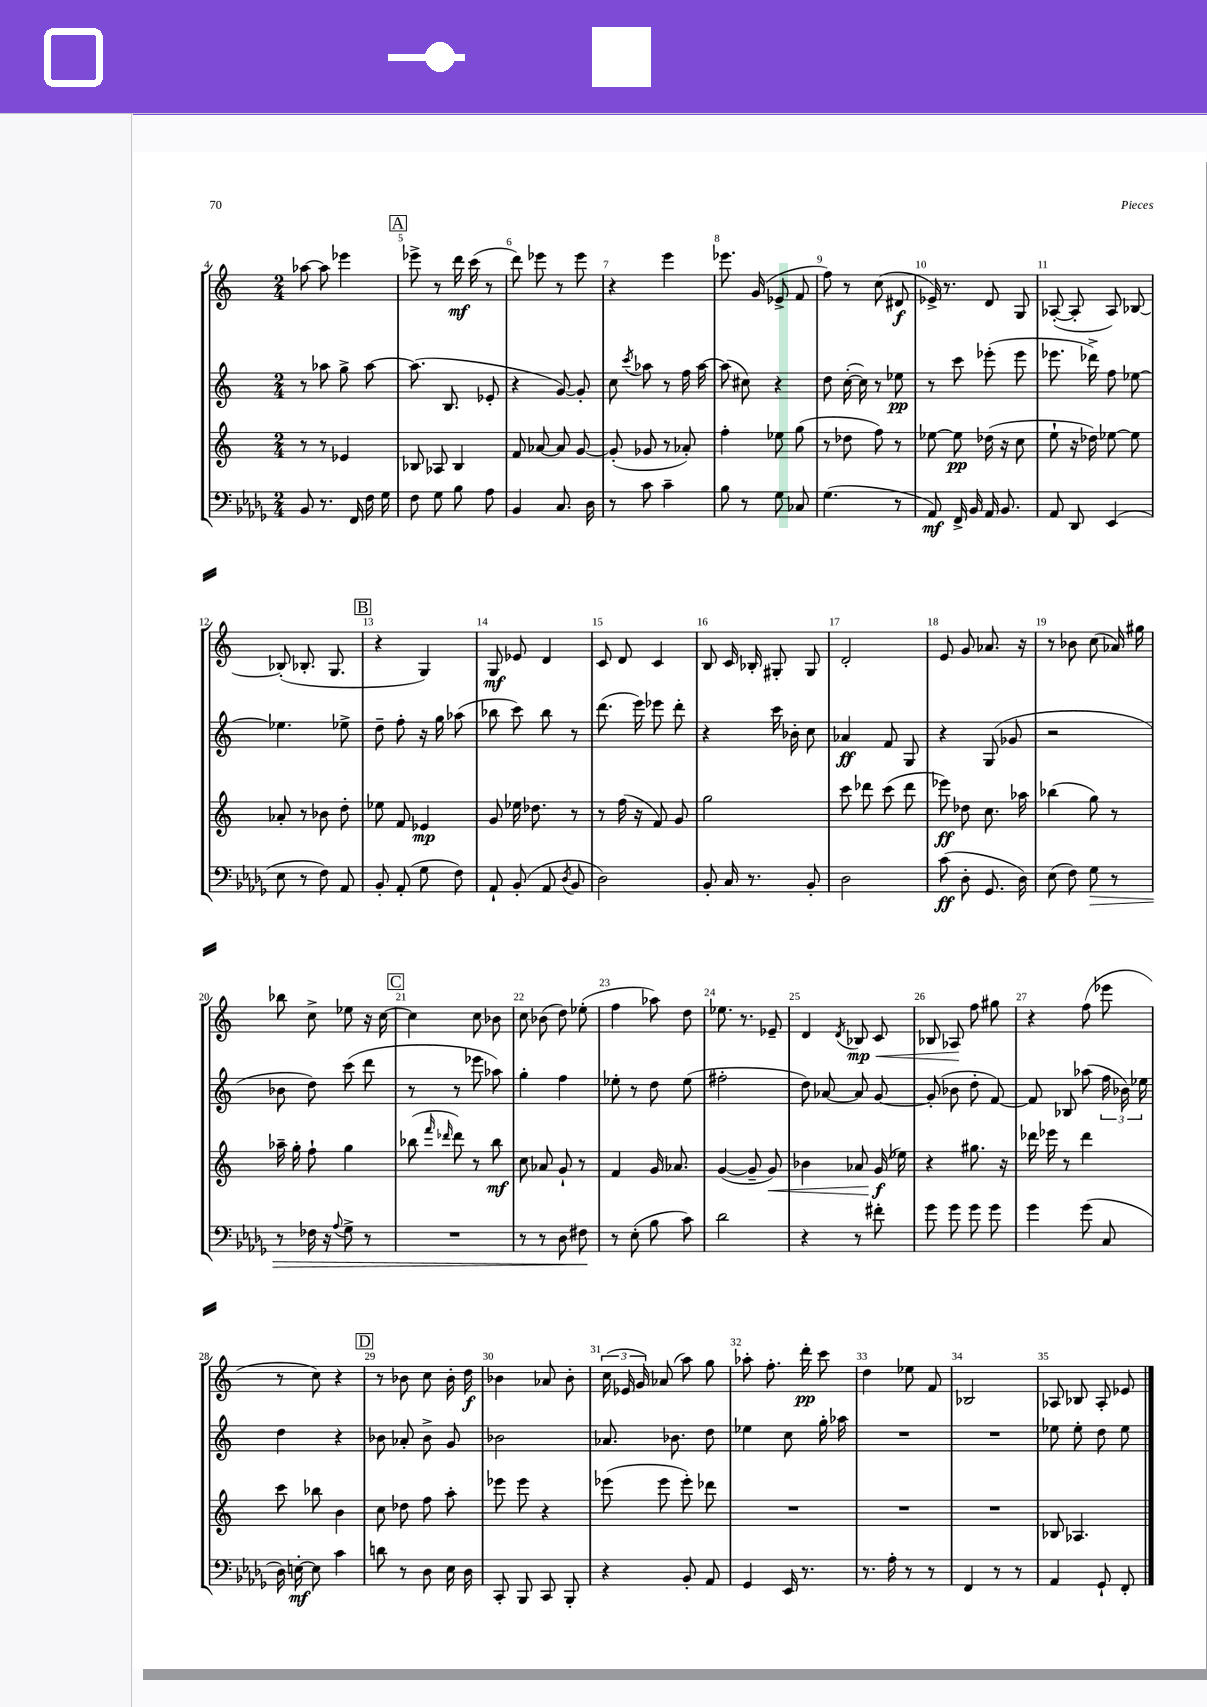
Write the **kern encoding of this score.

**kern	**kern	**kern	**kern
*staff4	*staff3	*staff2	*staff1
*clefF4	*clefG2	*clefG2	*clefG2
*k[b-e-a-d-g-]	*k[]	*k[]	*k[]
*M2/4	*M2/4	*M2/4	*M2/4
8BB-	8r	8r	[8aa-
8.r	8r	8aa-	8aa-]
.	4e-	8gg^	4eee-
16FF	.	.	.
16F	.	[8aa-	.
16G-	.	.	.
=	=	=	=
8F	8B-	(8.aa-]	8eee-^
8G-	8A-	.	8r
.	.	8.B	.
8B-	4B-	.	16ddd
.	.	.	(16ccc
8A-	.	8e-'	8r
=	=	=	=
4BB-	8f	4r	8ddd)
.	[8a-	.	8eee-
8.C	8a-]	[8g)	8r
.	[8g	8g']	8eee-
16D-	.	.	.
=	=	=	=
8r	(8g']	8cc	4r
.	.	8qccc	.
8c	8g-	8aa-	.
4c~	8r	8r	4eee
.	8a-')	16ff	.
.	.	[16aa-	.
=	=	=	=
8B-	4ff'	(8aa-]	8.eee-
8r	.	8cc#)	.
.	.	.	(16g
8G-	8ee-	4r	8e-^
8C-	(8gg	.	8f
=	=	=	=
(4.G-	8r	8dd	8ff)
.	8dd-	([16cc'	8r
.	.	16cc])	.
.	8ff)	8r	(8cc
8r	8r	8ee-	8d#
=	=	=	=
8AA-)	[8ee-	8r	16e-^)
.	.	.	8.r
16FF^	8ee-]	8ccc	.
16BB-	.	.	.
16AA-	(16dd-	(8eee-'	8d
8.BB-	16r	.	.
.	8cc	8eee-	8G
=	=	=	=
8AA-	8ee`	8.eee-	([8A-'
8DD-	16r	.	8A-']
.	16dd-)	16ddd-^)	.
(4EE-	[8ee-	8ff	8A-)
.	8ee-]	[8ee-	[8B-
=	=	=	=
8E-	8a-'	4.ee-]	(8B-']
8r	8r	.	8.B-'
8F)	8b-	.	.
.	.	.	8.G
8AA-	8dd'	8ee-^	.
=	=	=	=
8BB-'	8ee-	8dd~	4r
(8AA-'	8f	8ff'	.
8G-	4e-	16r	4G)
.	.	16gg	.
8F)	.	(8aa-	.
=	=	=	=
8AA-`	8g	8bb-	8G
(8BB-'	16ee-	8ccc)	8e-
.	8.dd-	.	.
8AA-	.	8bb-	4d
8qD-	.	.	.
8BB-	8r	8r	.
=	=	=	=
2D-)	8r	(8.ddd	8c
.	(16ff	.	8d
.	16r	16eee)	.
.	8f)	8eee-	4c
.	8g	8ddd'	.
=	=	=	=
8BB-'	2gg	4r	8B
16C	.	.	16c
8.r	.	.	16B-'
.	.	16ccc	8G#'
.	.	16b-'	.
8BB-'	.	8cc	8G#
=	=	=	=
2D-	8ccc	4a-	2d'
.	8ddd-	.	.
.	(8ccc	8f	.
.	8ddd-	8G	.
=	=	=	=
(8c	8eee-)	4r	8e
8D-'	8dd-	.	8g
8.GG-	8.cc	(8G	8.a-
.	.	8g-	.
16D-)	16aa-	.	16r
=	=	=	=
(8E-	(4bb-	2r	8r
8F)	.	.	8b-
8G-	8gg)	.	(8cc
8r	8r	.	16a-)
.	.	.	16gg#
=	=	=	=
8r	16aa-~	8b-	8bb-
.	16gg'	.	.
16F-	8ff`	8dd)	8cc^
16r	.	.	.
8qqA-	.	.	.
8G-^	4gg	(8ccc	8ee-
8r	.	8ddd	16r
.	.	.	[16cc
=	=	=	=
2r	(8bb-	8r	4cc]
.	16qqfff	.	.
.	16qqddd-	.	.
.	8ddd-)	8r	.
.	8r	8eee-	8cc
.	8bb-	8aa-)	8b-
=	=	=	=
8r	8cc	4gg'	8cc
8r	8a-	.	(8b-
8D-	8g`	4ff	8dd)
8F#	8r	.	(8ee-'
=	=	=	=
8r	4f	8ee-'	4ff
(8E-'	.	8r	.
8B-	16g	8dd	8aa-)
.	8.a-	.	.
8c)	.	(8ee-	8dd
=	=	=	=
2d-	([4g	2ff#'	8.ee-
.	.	.	8.r
.	8g~]	.	.
.	8g)	.	8e-~
=	=	=	=
4r	4b-	8dd)	4d
.	.	[8a-	.
.	.	.	8qd
8r	8a-	8a-]	8B-
8f#'	(16g	[8g	8c
.	16ee-)	.	.
=	=	=	=
8g-	4r	(8g']	8B-
8g-	.	8b-	8A-
8g-	8.gg#	8dd'	8ff
8g-	.	[8f)	8gg#
.	16r	.	.
=	=	=	=
4g-	16ddd-	8f]	4r
.	16eee-	.	.
.	8r	8B-	.
(8g-	4ddd-	(8aa-	(8ff
8C	.	24ff	8eee-
.	.	24b-)	.
.	.	24ee-	.
=	=	=	=
16D-)	8ccc	4dd	8r
[16E'	.	.	.
8E]	8bb-	.	8cc)
4c	4b	4r	4r
=	=	=	=
8d	8cc	8b-	8r
8r	8dd-	8a-'	8b-
8D-	8ff	8b-^	8cc
16E-	8aa'	8g	16b-'
16D-	.	.	16dd
=	=	=	=
8CC'	8eee-	2b-	4b-
8BBB-	8eee-	.	.
8CC	4r	.	8a-
8BBB-'	.	.	8b-'
=	=	=	=
4r	(8eee-	8.a-	(24cc
.	.	.	24e-
.	.	.	24g)
.	8eee-	.	(8a-
.	.	8.b-	.
8BB-'	8eee-')	.	8aa)
8AA-	8ddd-	8dd	8gg
=	=	=	=
4GG-	2r	4ee-	8aa-'
.	.	.	8.ff'
16EE-	.	8cc	.
8.r	.	.	16ddd'
.	.	16gg'	8ccc
.	.	16aa-	.
=	=	=	=
8.r	2r	2r	4dd
16A-'	.	.	.
8r	.	.	8ee-
8r	.	.	8f
=	=	=	=
4FF	2r	2r	2B-
8r	.	.	.
8r	.	.	.
=	=	=	=
4AA-	8B-	8ee-	8A-
.	4.A-	8ee-'	8B-
8GG-`	.	8dd	8A-'
8FF'	.	8ee-	8e-
==	==	==	==
*-	*-	*-	*-
